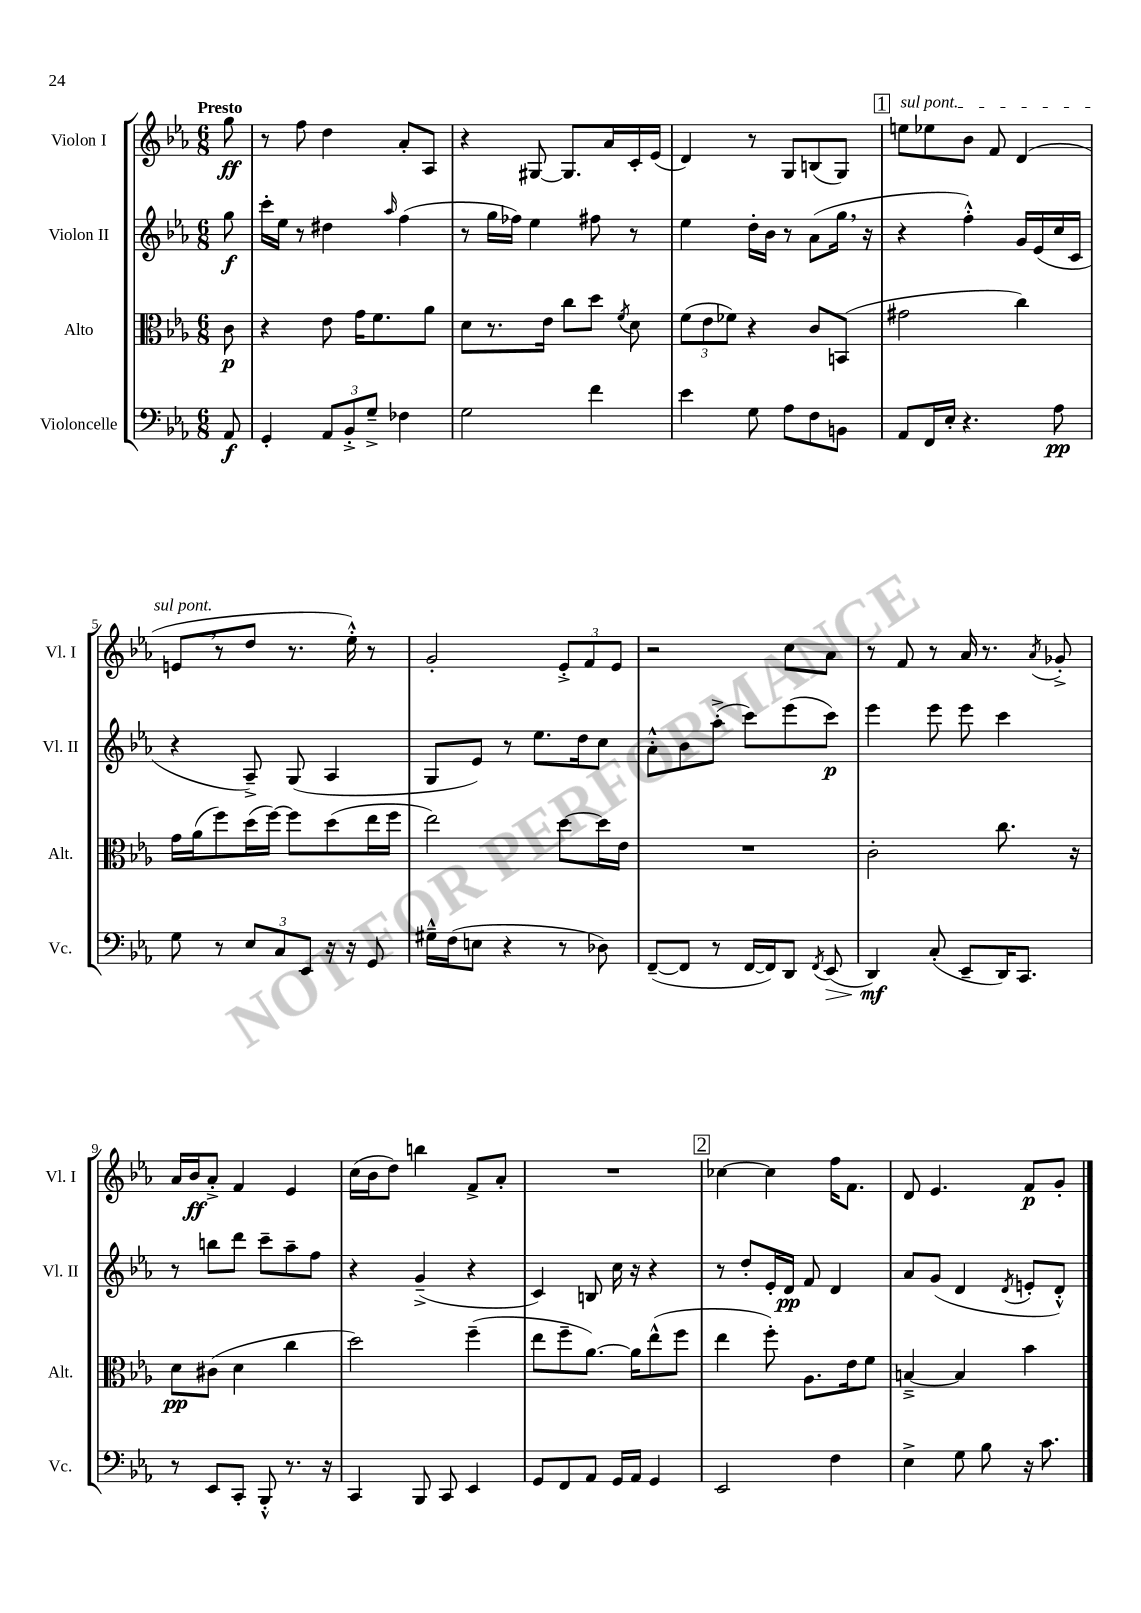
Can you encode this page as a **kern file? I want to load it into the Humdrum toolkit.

**kern	**dynam	**kern	**dynam	**kern	**dynam	**kern	**dynam
*part4	*part4	*part3	*part3	*part2	*part2	*part1	*part1
*staff4	*staff4	*staff3	*staff3	*staff2	*staff2	*staff1	*staff1
*I"Violoncelle	*	*I"Alto	*	*I"Violon II	*	*I"Violon I	*
*I'Vc.	*	*I'Alt.	*	*I'Vl. II	*	*I'Vl. I	*
*clefF4	*	*clefC3	*	*clefG2	*	*clefG2	*
*k[b-e-a-]	*	*k[b-e-a-]	*	*k[b-e-a-]	*	*k[b-e-a-]	*
*M6/8	*	*M6/8	*	*M6/8	*	*M6/8	*
=	=	=	=	=	=	=	=
!	!	!	!	!	!	!LO:TX:a:B:t=Presto	!
8AA-/	f	8c\	p	8gg\	f	8gg\	ff
=1	=1	=1	=1	=1	=1	=1	=1
4GG'/	.	4r	.	16ccc'\LL	.	8r	.
.	.	.	.	16ee-\JJ	.	.	.
.	.	.	.	8r	.	8ff\	.
12AA-/L	.	8e-\	.	4dd#X\	.	4dd\	.
12BB-'^/	.	.	.	.	.	.	.
.	.	16g\KL	.	.	.	.	.
12G~^/J	.	.	.	.	.	.	.
.	.	8.f\	.	.	.	.	.
.	.	.	.	16qqaa-/	.	.	.
4F-X\	.	.	.	(4ff\	.	8a-'/L	.
.	.	8a-\J	.	.	.	8A-/J	.
=2	=2	=2	=2	=2	=2	=2	=2
2G\	.	8d\L	.	8r	.	4r	.
.	.	8.r	.	16gg\LL	.	.	.
.	.	.	.	16ff-X\JJ)	.	.	.
.	.	.	.	4ee-\	.	[8G#X/	.
.	.	16e-\Jk	.	.	.	.	.
.	.	8cc\L	.	.	.	8.G#/L]	.
4f\	.	8dd\J	.	8ff#X\	.	.	.
.	.	.	.	.	.	16a-/L	.
.	.	8qf/	.	.	.	.	.
.	.	8d\	.	8r	.	16c'/	.
.	.	.	.	.	.	(16e-/JJ	.
=3	=3	=3	=3	=3	=3	=3	=3
4e-\	.	(12f\L	.	4ee-\	.	4d/)	.
.	.	12e-\	.	.	.	.	.
.	.	12f-X\J)	.	.	.	.	.
8G\	.	4r	.	16dd'\LL	.	8r	.
.	.	.	.	16b-\JJ	.	.	.
8A-\L	.	.	.	8r	.	8G/L	.
8F\	.	8c/L	.	(8a-\L	.	(8Bn/	.
8BBn\J	.	(8BBn/J	.	16gg,\Jk	.	8G/J)	.
.	.	.	.	16r	.	.	.
!!LO:REH:place=s1:t=1
=4	=4	=4	=4	=4	=4	=4	=4
!	!	!	!	!	!	!LO:TX:a:i:t=sul pont.	!
8AA-/L	.	2g#X\	.	4r	.	8een\L	.
16FF/L	.	.	.	.	.	8ee-X\	.
16E-'/JJ	.	.	.	.	.	.	.
4.r	.	.	.	4ff'^^\)	.	8b-\J	.
.	.	.	.	.	.	8f/	.
.	.	4cc\)	.	16g/LL	.	(4d/	.
.	.	.	.	(16e-/	.	.	.
8A-\	pp	.	.	16cc/	.	.	.
.	.	.	.	16c/JJ	.	.	.
!!LO:LB:g=z
=5	=5	=5	=5	=5	=5	=5	=5
8G\	.	16g\LL	.	4r	.	8en,/L	.
.	.	(16a-\J	.	.	.	.	.
8r	.	8ff\)	.	.	.	8r	.
12E-/L	.	(16dd\L	.	8A-~^/)	.	8dd/J	.
.	.	[16ff\JJ)	.	.	.	.	.
12C/	.	.	.	.	.	.	.
.	.	8ff\L]	.	(8G/	.	8.r	.
12EE-/J	.	.	.	.	.	.	.
16r	.	(8dd\	.	4A-/	.	.	.
16r	.	.	.	.	.	16ee-'^^\)	.
8GG/	.	16ee-\L	.	.	.	8r	.
.	.	16ff\JJ	.	.	.	.	.
=6	=6	=6	=6	=6	=6	=6	=6
16G#X~^^\LL	.	2ee-\)	.	8G/L	.	2g'/	.
(16F\J	.	.	.	.	.	.	.
8En\J	.	.	.	8e-/J)	.	.	.
4r	.	.	.	8r	.	.	.
.	.	.	.	8.ee-\L	.	.	.
8r	.	[8dd\L	.	.	.	12e-'^/L	.
.	.	.	.	16dd\k	.	.	.
.	.	.	.	.	.	12f/	.
8D-X\)	.	16dd\L]	.	8cc\J	.	.	.
.	.	.	.	.	.	12e-/J	.
.	.	16e-\JJ	.	.	.	.	.
=7	=7	=7	=7	=7	=7	=7	=7
([8FF~/L	.	2.r	.	8a-'^^\L	.	2r	.
8FF/J]	.	.	.	8b-\	.	.	.
8r	.	.	.	(8aa-'^\J	.	.	.
[16FF/LL	.	.	.	8ccc\L)	.	.	.
16FF/J])	.	.	.	.	.	.	.
8DD/J	.	.	.	(8eee-\	.	8cc\L	.
8qFF/	.	.	.	.	.	.	.
!	!LO:HP:b	!	!	!	!	!	!
(8EE-/	>	.	.	8ccc\J)	p	8a-\J	.
=8	=8	=8	=8	=8	=8	=8	=8
4DD/)	mf	2c'\	.	4eee-\	.	8r	.
.	.	.	.	.	.	8f/	.
(8C'/	]	.	.	8eee-\	.	8r	.
8EE-~/L	.	.	.	8eee-\	.	16a-/	.
.	.	.	.	.	.	8.r	.
16DD/K)	.	8.cc\	.	4ccc\	.	.	.
8.CC/J	.	.	.	.	.	.	.
.	.	.	.	.	.	8qa-/	.
.	.	.	.	.	.	8g-X'^/	.
.	.	16r	.	.	.	.	.
!!LO:LB:g=z
=9	=9	=9	=9	=9	=9	=9	=9
8r	.	8d\L	pp	8r	.	16a-/LL	.
.	.	.	.	.	.	16b-/J	ff
8EE-/L	.	(8c#X\J	.	8bbn\L	.	8a-'^/J	.
8CC'/J	.	4d\	.	8ddd\J	.	4f/	.
8BBB-'^^/	.	.	.	8ccc~\L	.	.	.
8.r	.	4cc\	.	8aa-~\	.	4e-/	.
.	.	.	.	8ff\J	.	.	.
16r	.	.	.	.	.	.	.
=10	=10	=10	=10	=10	=10	=10	=10
4CC/	.	2dd\)	.	4r	.	(16cc\LL	.
.	.	.	.	.	.	16b-\J	.
.	.	.	.	.	.	8dd\J)	.
8BBB-/	.	.	.	(4g~^/	.	4bbn\	.
8CC/	.	.	.	.	.	.	.
4EE-/	.	(4ff~\	.	4r	.	8f^/L	.
.	.	.	.	.	.	8a-'/J	.
=11	=11	=11	=11	=11	=11	=11	=11
8GG/L	.	8ee-\L	.	4c/)	.	2.r	.
8FF/	.	8ff~\	.	.	.	.	.
8AA-/J	.	[8.a-\J)	.	8Bn/	.	.	.
16GG/LL	.	.	.	16cc\	.	.	.
16AA-/JJ	.	16a-\KL]	.	16r	.	.	.
4GG/	.	(8ee-^^\	.	4r	.	.	.
.	.	8ff\J	.	.	.	.	.
!!LO:REH:place=s1:t=2
=12	=12	=12	=12	=12	=12	=12	=12
2EE-/	.	4ee-\	.	8r	.	[4cc-X\	.
.	.	.	.	8dd'/L	.	.	.
.	.	8ff'\)	.	16e-'/L	.	4cc-\]	.
.	.	.	.	16d/JJ	pp	.	.
.	.	8.A-\L	.	8f/	.	.	.
4F\	.	.	.	4d/	.	16ff\KL	.
.	.	16e-\k	.	.	.	8.f\J	.
.	.	8f\J	.	.	.	.	.
=13	=13	=13	=13	=13	=13	=13	=13
4E-^\	.	[4Bn~^/	.	8a-/L	.	8d/	.
.	.	.	.	(8g/J	.	4.e-/	.
8G\	.	4B/]	.	4d/	.	.	.
8B-\	.	.	.	.	.	.	.
.	.	.	.	8qd/	.	.	.
16r	.	4b-\	.	8en'/L	.	8f/L	p
8.c\	.	.	.	.	.	.	.
.	.	.	.	8d'^^/J)	.	8g'/J	.
==	==	==	==	==	==	==	==
*-	*-	*-	*-	*-	*-	*-	*-
